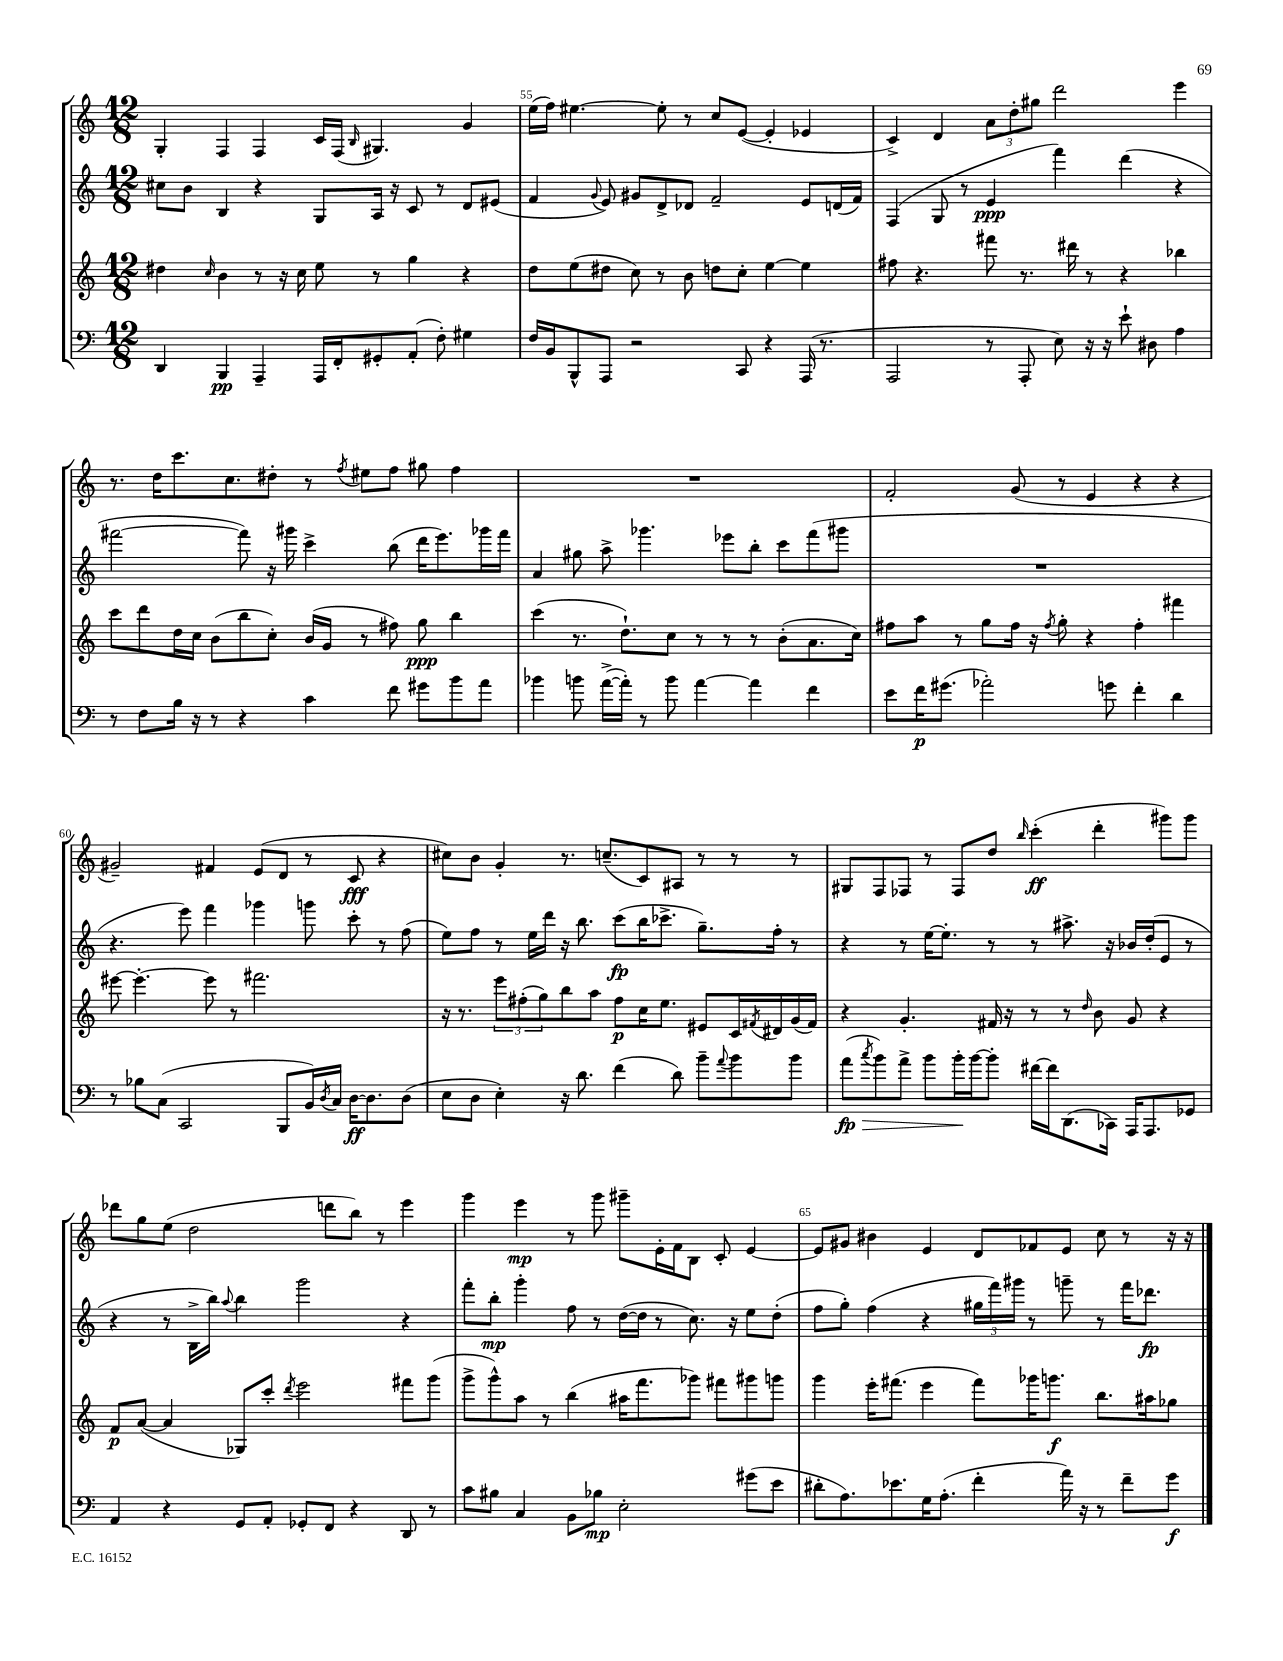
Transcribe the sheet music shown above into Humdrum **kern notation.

**kern	**dynam	**kern	**dynam	**kern	**dynam	**kern	**dynam
*part4	*part4	*part3	*part3	*part2	*part2	*part1	*part1
*staff4	*staff4	*staff3	*staff3	*staff2	*staff2	*staff1	*staff1
*clefF4	*	*clefG2	*	*clefG2	*	*clefG2	*
*k[]	*	*k[]	*	*k[]	*	*k[]	*
*M12/8	*	*M12/8	*	*M12/8	*	*M12/8	*
=54	=54	=54	=54	=54	=54	=54	=54
4DD/	.	4dd#X\	.	8cc#X\L	.	4G'/	.
.	.	.	.	8b\J	.	.	.
.	.	16qqcc/	.	.	.	.	.
4BBB/	pp	4b\	.	4B/	.	4F/	.
4AAA~/	.	8r	.	4r	.	4F/	.
.	.	16r	.	.	.	.	.
.	.	16cc\	.	.	.	.	.
16AAA/LL	.	8ee\	.	8G/L	.	16c/LL	.
16FF'/J	.	.	.	.	.	(16F/JJ	.
.	.	.	.	.	.	16qqB/	.
8GG#X'/	.	8r	.	16A/Jk	.	4.G#X/)	.
.	.	.	.	16r	.	.	.
(8AA'/J	.	4gg\	.	8c/	.	.	.
8F'\)	.	.	.	8r	.	.	.
4G#X\	.	4r	.	8d/L	.	4g/	.
.	.	.	.	(8e#X/J	.	.	.
=55	=55	=55	=55	=55	=55	=55	=55
16F/LL	.	8dd\L	.	4f/	.	(16ee\LL	.
16BB/J	.	.	.	.	.	16ff\JJ)	.
8BBB^^/	.	(8ee\	.	.	.	[4.ee#X\	.
.	.	.	.	8qqg/	.	.	.
8AAA/J	.	8dd#X\J	.	8e/)	.	.	.
2r	.	8cc\)	.	8g#X/L	.	.	.
.	.	8r	.	8d^/	.	8ee#'\]	.
.	.	8b\	.	8d-X/J	.	8r	.
.	.	8ddn\L	.	2f~/	.	8cc/L	.
8CC/	.	8cc'\J	.	.	.	([8e/J	.
4r	.	[4ee\	.	.	.	4e'/]	.
(16AAA/	.	4ee\]	.	8e/L	.	4e-X/	.
8.r	.	.	.	.	.	.	.
.	.	.	.	(16dn/L	.	.	.
.	.	.	.	16f/JJ)	.	.	.
=56	=56	=56	=56	=56	=56	=56	=56
2AAA/	.	8ff#X\	.	(4F/	.	4c^/)	.
.	.	4.r	.	.	.	.	.
.	.	.	.	8G/	.	4d/	.
.	.	.	.	8r	.	.	.
8r	.	8fff#X\	.	4e/	ppp	12a\L	.
.	.	.	.	.	.	12dd'\	.
8AAA'/	.	8.r	.	.	.	.	.
.	.	.	.	.	.	12gg#X\J	.
8E\)	.	.	.	4fff\)	.	2ddd\	.
.	.	16ddd#X\	.	.	.	.	.
16r	.	8r	.	.	.	.	.
16r	.	.	.	.	.	.	.
8e`\	.	4r	.	(4ddd\	.	.	.
8D#X\	.	.	.	.	.	.	.
4A\	.	4bb-X\	.	4r	.	4eee\	.
!!LO:LB:g=z
=57	=57	=57	=57	=57	=57	=57	=57
8r	.	8ccc\L	.	[2fff#X\	.	8.r	.
8F\L	.	8ddd\	.	.	.	.	.
.	.	.	.	.	.	16dd\KL	.
16B\Jk	.	16dd\L	.	.	.	8.ccc\	.
16r	.	16cc\JJ	.	.	.	.	.
8r	.	(8b\L	.	.	.	.	.
.	.	.	.	.	.	8.cc\	.
4r	.	8bb\	.	8fff#\])	.	.	.
.	.	8cc'\J)	.	16r	.	8dd#X'\J	.
.	.	.	.	16ggg#X\	.	.	.
4c\	.	(16b/LL	.	4ccc^\	.	8r	.
.	.	16g/JJ	.	.	.	.	.
.	.	.	.	.	.	8qff/	.
.	.	8r	.	.	.	8ee#X\L	.
8f\	.	8ff#X\)	.	(8bb\	.	8ff\J	.
8g#X\L	.	8gg\	ppp	16ddd\KL	.	8gg#X\	.
.	.	.	.	8.eee\)	.	.	.
8b\	.	4bb\	.	.	.	4ff\	.
8a\J	.	.	.	16ggg-X\L	.	.	.
.	.	.	.	16fff#\JJ	.	.	.
=58	=58	=58	=58	=58	=58	=58	=58
4b-X\	.	(4ccc\	.	4a/	.	1.r	.
8bn\	.	8.r	.	8gg#X\	.	.	.
([16a^\LL	.	.	.	8aa^\	.	.	.
16a'\JJ])	.	8.dd`\L)	.	.	.	.	.
8r	.	.	.	4.ggg-X\	.	.	.
8b\	.	8cc\J	.	.	.	.	.
[4a\	.	8r	.	.	.	.	.
.	.	8r	.	8eee-X\L	.	.	.
4a\]	.	8r	.	8bb'\J	.	.	.
.	.	(8b'\L	.	8ccc\L	.	.	.
4f\	.	8.a\	.	(8fff\	.	.	.
.	.	.	.	8ggg#X\J	.	.	.
.	.	16cc\Jk)	.	.	.	.	.
=59	=59	=59	=59	=59	=59	=59	=59
8e\L	.	8ff#X\L	.	1.r	.	2f'/	.
16f\K	p	8aa\J	.	.	.	.	.
(8.g#X\J	.	.	.	.	.	.	.
.	.	8r	.	.	.	.	.
2a-X'\)	.	8gg\L	.	.	.	.	.
.	.	16ff#\Jk	.	.	.	(8g/	.
.	.	16r	.	.	.	.	.
.	.	8qff#/	.	.	.	.	.
.	.	8gg'\	.	.	.	8r	.
.	.	4r	.	.	.	4e/	.
8gn\	.	.	.	.	.	.	.
4f'\	.	4ff#'\	.	.	.	4r	.
4d\	.	4fff#X\	.	.	.	4r	.
!!LO:LB:g=z
=60	=60	=60	=60	=60	=60	=60	=60
8r	.	[8eee#X\	.	4.r	.	2g#X~/)	.
8B-X\L	.	4.eee#'\_	.	.	.	.	.
(8C\J	.	.	.	.	.	.	.
2CC/	.	.	.	8eee\)	.	.	.
.	.	8eee#\]	.	4fff\	.	4f#X/	.
.	.	8r	.	.	.	.	.
.	.	2.fff#X\	.	4ggg-X\	.	(8e/L	.
8BBB/L	.	.	.	.	.	8d/J	.
16BB/L)	.	.	.	8gggn\	.	8r	.
8qD/	.	.	.	.	.	.	.
16C/JJ	.	.	.	.	.	.	.
[16D\KL	ff	.	.	8ccc'\	.	8c/	fff
8.D\]	.	.	.	.	.	.	.
.	.	.	.	8r	.	4r	.
(8D\J	.	.	.	(8ff\	.	.	.
=61	=61	=61	=61	=61	=61	=61	=61
8E\L	.	16r	.	8ee\L)	.	8cc#X\L)	.
.	.	8.r	.	.	.	.	.
8D\J	.	.	.	8ff\J	.	8b\J	.
4E'\)	.	12eee\L	.	8r	.	4g'/	.
.	.	(12ff#X'\	.	.	.	.	.
.	.	.	.	16ee\LL	.	.	.
.	.	12gg\)	.	.	.	.	.
.	.	.	.	16ddd\JJ	.	.	.
16r	.	8bb\	.	16r	.	8.r	.
8.d\	.	.	.	8.bb\	.	.	.
.	.	8aa\J	.	.	.	.	.
.	.	.	.	.	.	(8.ccn~/L	.
(4f\	.	8ff#\L	p	(8ccc\L	fp	.	.
.	.	16cc\K	.	16bb\K	.	8c/)	.
.	.	8.ee\J	.	8.ccc-X^\J	.	.	.
8d\)	.	.	.	.	.	8A#X/J	.
8b~\L	.	8e#X/L	.	8.gg~\L)	.	8r	.
8qqa/	.	.	.	.	.	.	.
8b\	.	16c/L	.	.	.	8r	.
.	.	8qf#X/	.	.	.	.	.
.	.	16d#X/	.	16ff'\Jk	.	.	.
8b\J	.	(16g/	.	8r	.	8r	.
.	.	16f#/JJ)	.	.	.	.	.
=62	=62	=62	=62	=62	=62	=62	=62
!	!LO:HP:b	!	!	!	!	!	!
(8a\L	> fp	4r	.	4r	.	8G#X/L	.
8qcc/	.	.	.	.	.	.	.
8b\)	.	.	.	.	.	8F/	.
8a^\J	.	4.g'/	.	8r	.	8F-X/J	.
8b\L	.	.	.	[16ee\KL	.	8r	.
.	.	.	.	8.ee'\J]	.	.	.
16b'\L	.	.	.	.	.	8F-/L	.
[16b\J	]	.	.	.	.	.	.
8b'\J]	.	16f#X/	.	8r	.	8dd/J	.
.	.	16r	.	.	.	.	.
.	.	.	.	.	.	16qqbb/	.
[16f#X\LL	.	8r	.	8r	.	(4ccc'\	ff
16f#\J]	.	.	.	.	.	.	.
(8.DD\	.	8r	.	8.aa#X^\	.	.	.
.	.	16qqdd/	.	.	.	.	.
.	.	8b\	.	.	.	4ddd'\	.
16CC-X\Jk)	.	.	.	16r	.	.	.
16AAA/KL	.	8g/	.	16b-X/LL	.	.	.
8.AAA/	.	.	.	(16dd'/J	.	.	.
.	.	4r	.	8e/J	.	8ggg#X\L)	.
8GG-X/J	.	.	.	8r	.	8ggg#\J	.
!!LO:LB:g=z
=63	=63	=63	=63	=63	=63	=63	=63
4AA/	.	8f/L	p	4r	.	8ddd-X\L	.
.	.	([8a/J	.	.	.	8gg\	.
4r	.	4a/]	.	8r	.	(8ee\J	.
.	.	.	.	16B^\LL	.	2dd\	.
.	.	.	.	16bb\JJ)	.	.	.
.	.	.	.	8qqaa/	.	.	.
8GG/L	.	8G-X/L)	.	4bb\	.	.	.
8AA'/J	.	8ccc'/J	.	.	.	.	.
.	.	8qddd/	.	.	.	.	.
8GG-X'/L	.	2eee\	.	2ggg\	.	.	.
8FF/J	.	.	.	.	.	8dddn\L	.
4r	.	.	.	.	.	8bb\J)	.
.	.	.	.	.	.	8r	.
8DD/	.	8fff#X\L	.	4r	.	4eee\	.
8r	.	(8ggg\J	.	.	.	.	.
=64	=64	=64	=64	=64	=64	=64	=64
8c\L	.	8ggg^\L	.	8fff'\L	.	4ggg\	.
8B#X\J	.	8ggg^^\)	.	8bb'\J	mp	.	.
4C/	.	8aa\J	.	4ggg'\	.	4eee\	mp
.	.	8r	.	.	.	.	.
8BB\L	.	(4bb\	.	8ff\	.	8r	.
8B-X\J	mp	.	.	8r	.	8ggg\	.
2E'\	.	16aa#X\KL	.	([16dd\LL	.	8ggg#X~\L	.
.	.	8.fff\	.	16dd\JJ]	.	.	.
.	.	.	.	8r	.	16e'\L	.
.	.	.	.	.	.	16f\J	.
.	.	8ggg-X\J)	.	8.cc\)	.	8B\J	.
.	.	8fff#X\L	.	.	.	8c'/	.
.	.	.	.	16r	.	.	.
(8g#X\L	.	8ggg#X\	.	8ee\L	.	[4e/	.
8e\J	.	8gggn\J	.	(8dd'\J	.	.	.
=65	=65	=65	=65	=65	=65	=65	=65
8d#X'\L	.	4ggg\	.	8ff\L	.	8e/L]	.
8.A\)	.	.	.	8gg'\J)	.	8g#X/J	.
.	.	16eee'\KL	.	(4ff\	.	4b#X\	.
8.e-X\	.	(8.fff#X\J	.	.	.	.	.
16G\K	.	4eee\	.	4r	.	4e/	.
(8.A'\J	.	.	.	.	.	.	.
4f'\	.	8fff#\L)	.	24gg#X\LL	.	8d/L	.
.	.	.	.	24fff\)	.	.	.
.	.	.	.	24ggg#X\JJ	.	.	.
.	.	16ggg-X\K	.	8r	.	8f-X/	.
.	.	8.gggn\J	f	.	.	.	.
16a\)	.	.	.	8gggn~\	.	8e/J	.
16r	.	.	.	.	.	.	.
8r	.	8.bb\L	.	8r	.	8cc\	.
8f~\L	.	.	.	16fff\KL	.	8r	.
.	.	16aa#X\k	.	8.ddd-X\J	fp	.	.
8g\J	f	8gg-X\J	.	.	.	16r	.
.	.	.	.	.	.	16r	.
==	==	==	==	==	==	==	==
*-	*-	*-	*-	*-	*-	*-	*-
